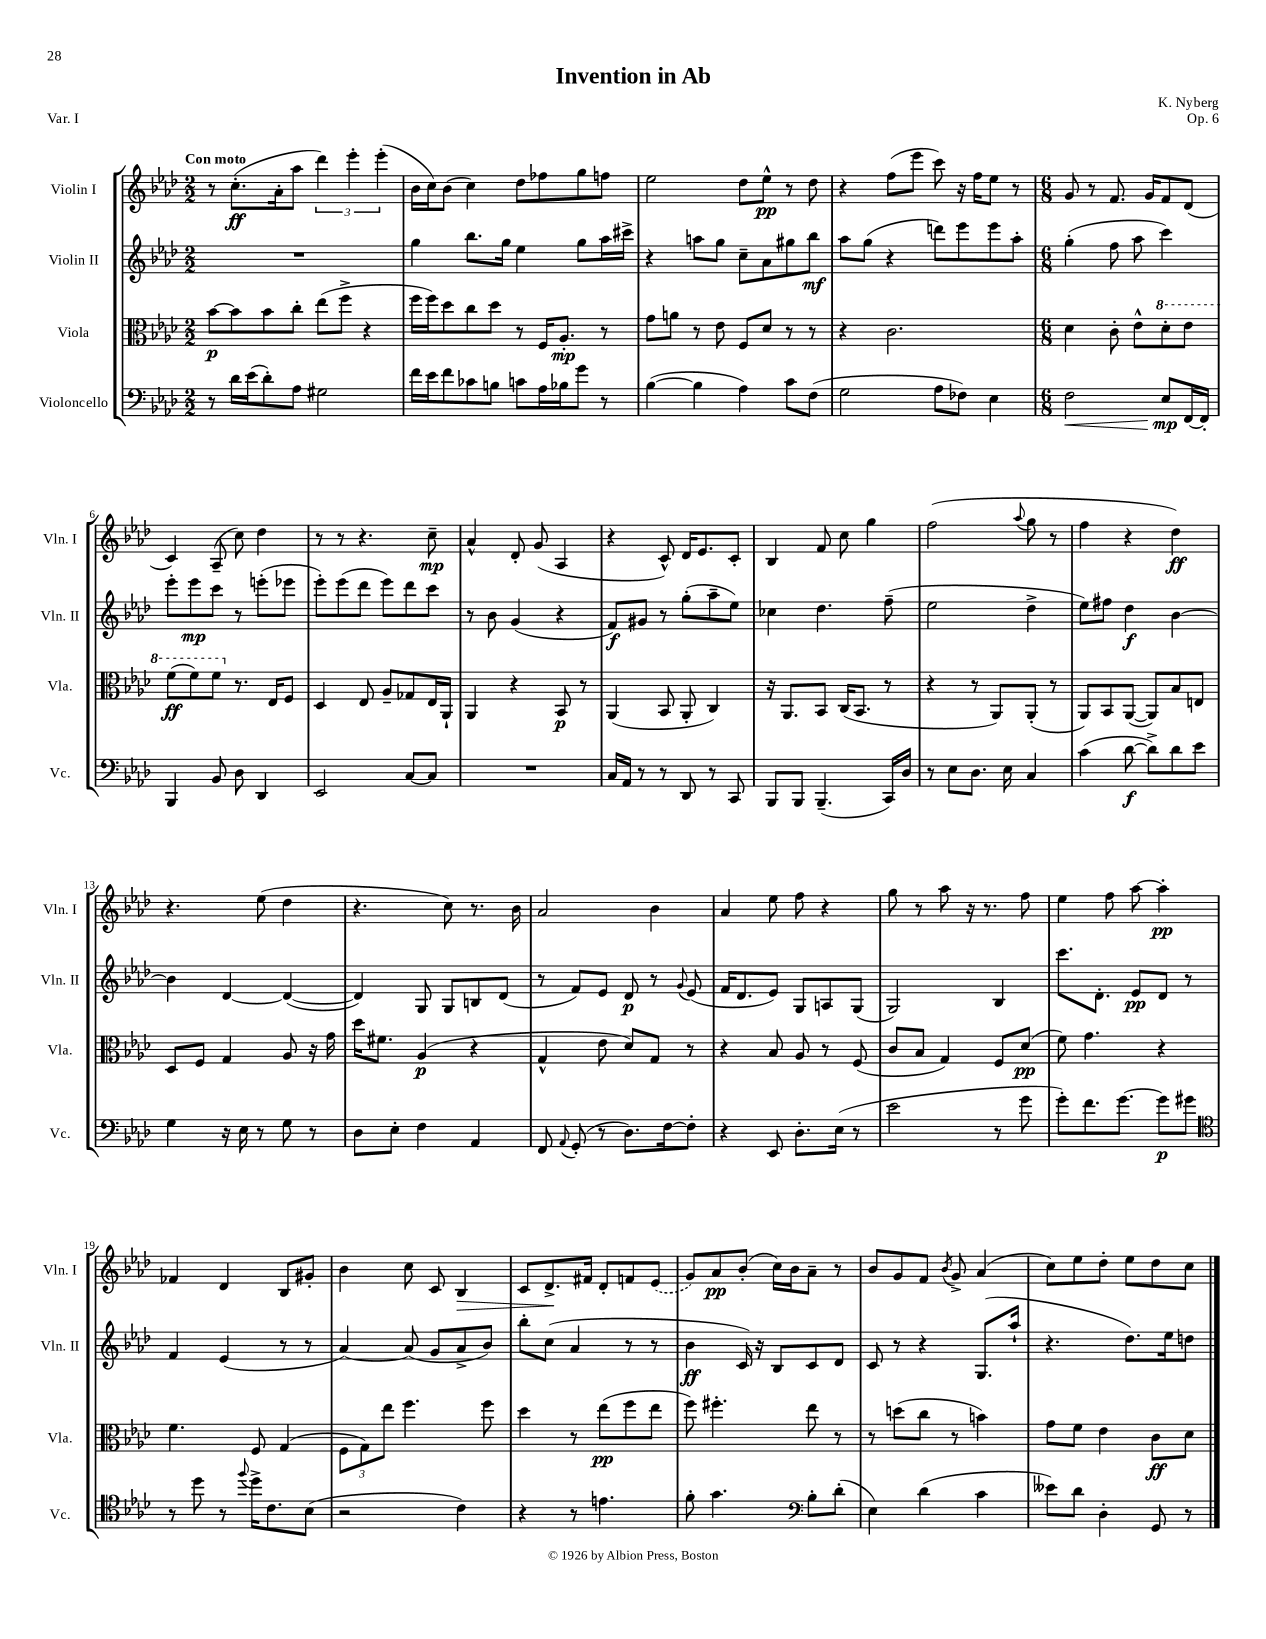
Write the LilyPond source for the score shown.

\header { title = "Invention in Ab" composer = "K. Nyberg" opus = "Op. 6" piece = "Var. I" }
<<
\new StaffGroup <<
\new Staff = "s0" \with { instrumentName = "Violin I" shortInstrumentName = "Vln. I" } {
    \clef treble \key aes \major \numericTimeSignature \time 2/2 \tempo "Con moto"
    \autoBeamOff r8 c''8.[-.\ff( aes'16-. aes''8] \tuplet 3/2 { des'''4) ees'''4-. ees'''4-.( } |
    bes'16[ c''16) bes'8]( c''4) des''8[ fes''8 g''8 f''8] |
    ees''2 des''8[ ees''8]-^\pp r8 des''8 |
    r4 f''8[( ees'''8] c'''8) r16 f''16[ ees''8] r8 |
    \numericTimeSignature \time 6/8 g'8 r8 f'8. g'16[ f'8 des'8]( |
    c'4) aes8--( c''8) des''4 |
    r8 r8 r4. c''8--\mp |
    aes'4-^ des'8-. g'8( aes4 |
    r4 c'8-^) des'16[ ees'8. c'8]-. |
    bes4 f'8 c''8 g''4 |
    f''2( \appoggiatura { aes''8 } g''8 r8 |
    f''4 r4 des''4\ff) |
    r4. ees''8( des''4 |
    r4. c''8) r8. bes'16 |
    aes'2 bes'4 |
    aes'4 ees''8 f''8 r4 |
    g''8 r8 aes''8 r16 r8. f''8 |
    ees''4 f''8 aes''8~ aes''4-.\pp |
    fes'4 des'4 bes8[ gis'8]-. |
    bes'4 c''8 c'8 bes4\> |
    c'8[ des'8.->\! fis'16] des'8[-. f'8 \once \slurDashed ees'8]( |
    g'8[) aes'8\pp bes'8]-.( c''16[) bes'16 aes'8]-- r8 |
    bes'8[ g'8 f'8] \acciaccatura { bes'8 } g'8-> aes'4( |
    c''8[) ees''8 des''8]-. ees''8[ des''8 c''8] \bar "|." |
}
\new Staff = "s1" \with { instrumentName = "Violin II" shortInstrumentName = "Vln. II" } {
    \clef treble \key aes \major \numericTimeSignature \time 2/2
    \autoBeamOff R1 |
    g''4 bes''8.[ g''16] ees''4 g''8[ aes''16 cis'''16]-> |
    r4 a''8[ g''8] c''8[-- aes'8 gis''8 bes''8]\mf |
    aes''8[ g''8]( r4 d'''8[) ees'''8 ees'''8 aes''8]-. |
    \numericTimeSignature \time 6/8 g''4-.( f''8 aes''8 c'''4) |
    ees'''8[-. ees'''8\mp c'''8] r8 e'''8[-.( ees'''8] |
    ees'''8[-.) ees'''8( des'''8] ees'''8[) des'''8 c'''8] |
    r8 bes'8 g'4( r4 |
    f'8[\f) gis'8] r8 g''8[-.( aes''8-- ees''8]) |
    ces''4 des''4. f''8--( |
    ees''2 des''4-> |
    ees''8[) fis''8] des''4\f bes'4~ |
    bes'4 des'4~ des'4~( |
    des'4) g8 g8[ b8 des'8]( |
    r8 f'8[) ees'8] des'8\p r8 \appoggiatura { g'8 } ees'8( |
    f'16[ des'8. ees'8]) g8[ a8 g8]( |
    g2) bes4 |
    c'''8.[ des'8.]-. ees'8[\pp des'8] r8 |
    f'4 ees'4( r8 r8 |
    aes'4~) aes'8( g'8[ aes'8-> bes'8]) |
    bes''8[-. c''8]( aes'4 r8 r8 |
    bes'4\ff c'16) r16 bes8[ c'8 des'8] |
    c'8 r8 r4 g8.[( aes''16]-! |
    r4. des''8.[) ees''16 d''8] \bar "|." |
}
\new Staff = "s2" \with { instrumentName = "Viola" shortInstrumentName = "Vla." } {
    \clef alto \key aes \major \numericTimeSignature \time 2/2
    \autoBeamOff bes'8[~\p bes'8 bes'8 c''8]-. ees''8[( f''8]-> r4 |
    f''16[ f''16) des''8 c''8 des''8] r8 f16[ aes8.]-.\mp r8 |
    g'8[ a'8] r8 ees'8 f8[ des'8] r8 r8 |
    r4 c'2. |
    \numericTimeSignature \time 6/8 des'4 c'8-. ees'8[-^ \ottava #1 des''8-. ees''8] |
    f''8[\ff( f''8) f''8] \ottava #0 r8. ees16[ f8] |
    des4 ees8 aes8[-- ges8 ees16 aes,16]-! |
    aes,4 r4 bes,8\p r8 |
    aes,4( bes,8 aes,8-. c4) |
    r16 aes,8.[ bes,8] c16[( bes,8.] r8 |
    r4 r8 aes,8[) aes,8]-.( r8 |
    aes,8[) bes,8 aes,8]~( aes,8[) bes8 e8] |
    des8[ f8] g4 aes8 r16 g'16 |
    des''16[ fis'8.] aes4\p( r4 |
    g4-^ ees'8 des'8[) g8] r8 |
    r4 bes8 aes8 r8 f8( |
    c'8[ bes8] g4) f8[ des'8]\pp( |
    f'8) g'4. r4 |
    f'4. f8 g4( |
    \tuplet 3/2 { f8[ g8) ees''8] } f''4. f''8 |
    des''4 r8 ees''8[\pp( f''8 ees''8] |
    f''8) fis''4.-. ees''8 r8 |
    r8 d''8[( c''8] r8 b'4) |
    g'8[ f'8] ees'4 c'8[\ff des'8] \bar "|." |
}
\new Staff = "s3" \with { instrumentName = "Violoncello" shortInstrumentName = "Vc." } {
    \clef bass \key aes \major \numericTimeSignature \time 2/2
    \autoBeamOff r8 des'16[ ees'16( des'8-.) aes8] gis2 |
    f'16[ ees'16 f'8 ces'8 b8] c'8[ aes16 bes16 g'8] r8 |
    bes4~( bes4 aes4) c'8[ f8]( |
    g2 aes8[ fes8]) ees4 |
    \numericTimeSignature \time 6/8 f2\< ees8[\mp\! f,16~ f,16]-. |
    bes,,4 bes,8 des8 des,4 |
    ees,2 c8[~ c8] |
    R2. |
    c16[ aes,16] r8 r8 des,8 r8 c,8 |
    bes,,8[ bes,,8] bes,,4.--( c,16[) des16] |
    r8 ees8[ des8.] ees16 c4 |
    c'4( des'8~\f des'8[->) des'8 ees'8] |
    g4 r16 ees16 r8 g8 r8 |
    des8[ ees8]-. f4 aes,4 |
    f,8 \appoggiatura { aes,8 } g,8-.( r8 des8.[) f16~ f8]-. |
    r4 ees,8 des8.[-. ees16]( r8 |
    ees'2 r8 g'8 |
    g'8[-.) f'8. g'8.]~ g'8[\p gis'8] |
    \clef tenor r8 des''8 r8 \appoggiatura { f''8 } des''16[-> c'8. bes8]( |
    r2 c'4) |
    r4 r8 e'4. |
    f'8-. g'4. \clef bass bes8[-. des'8]-.( |
    ees4) des'4( c'4 |
    eeses'8[) des'8] des4-. g,8 r8 \bar "|." |
}
>>
>>
